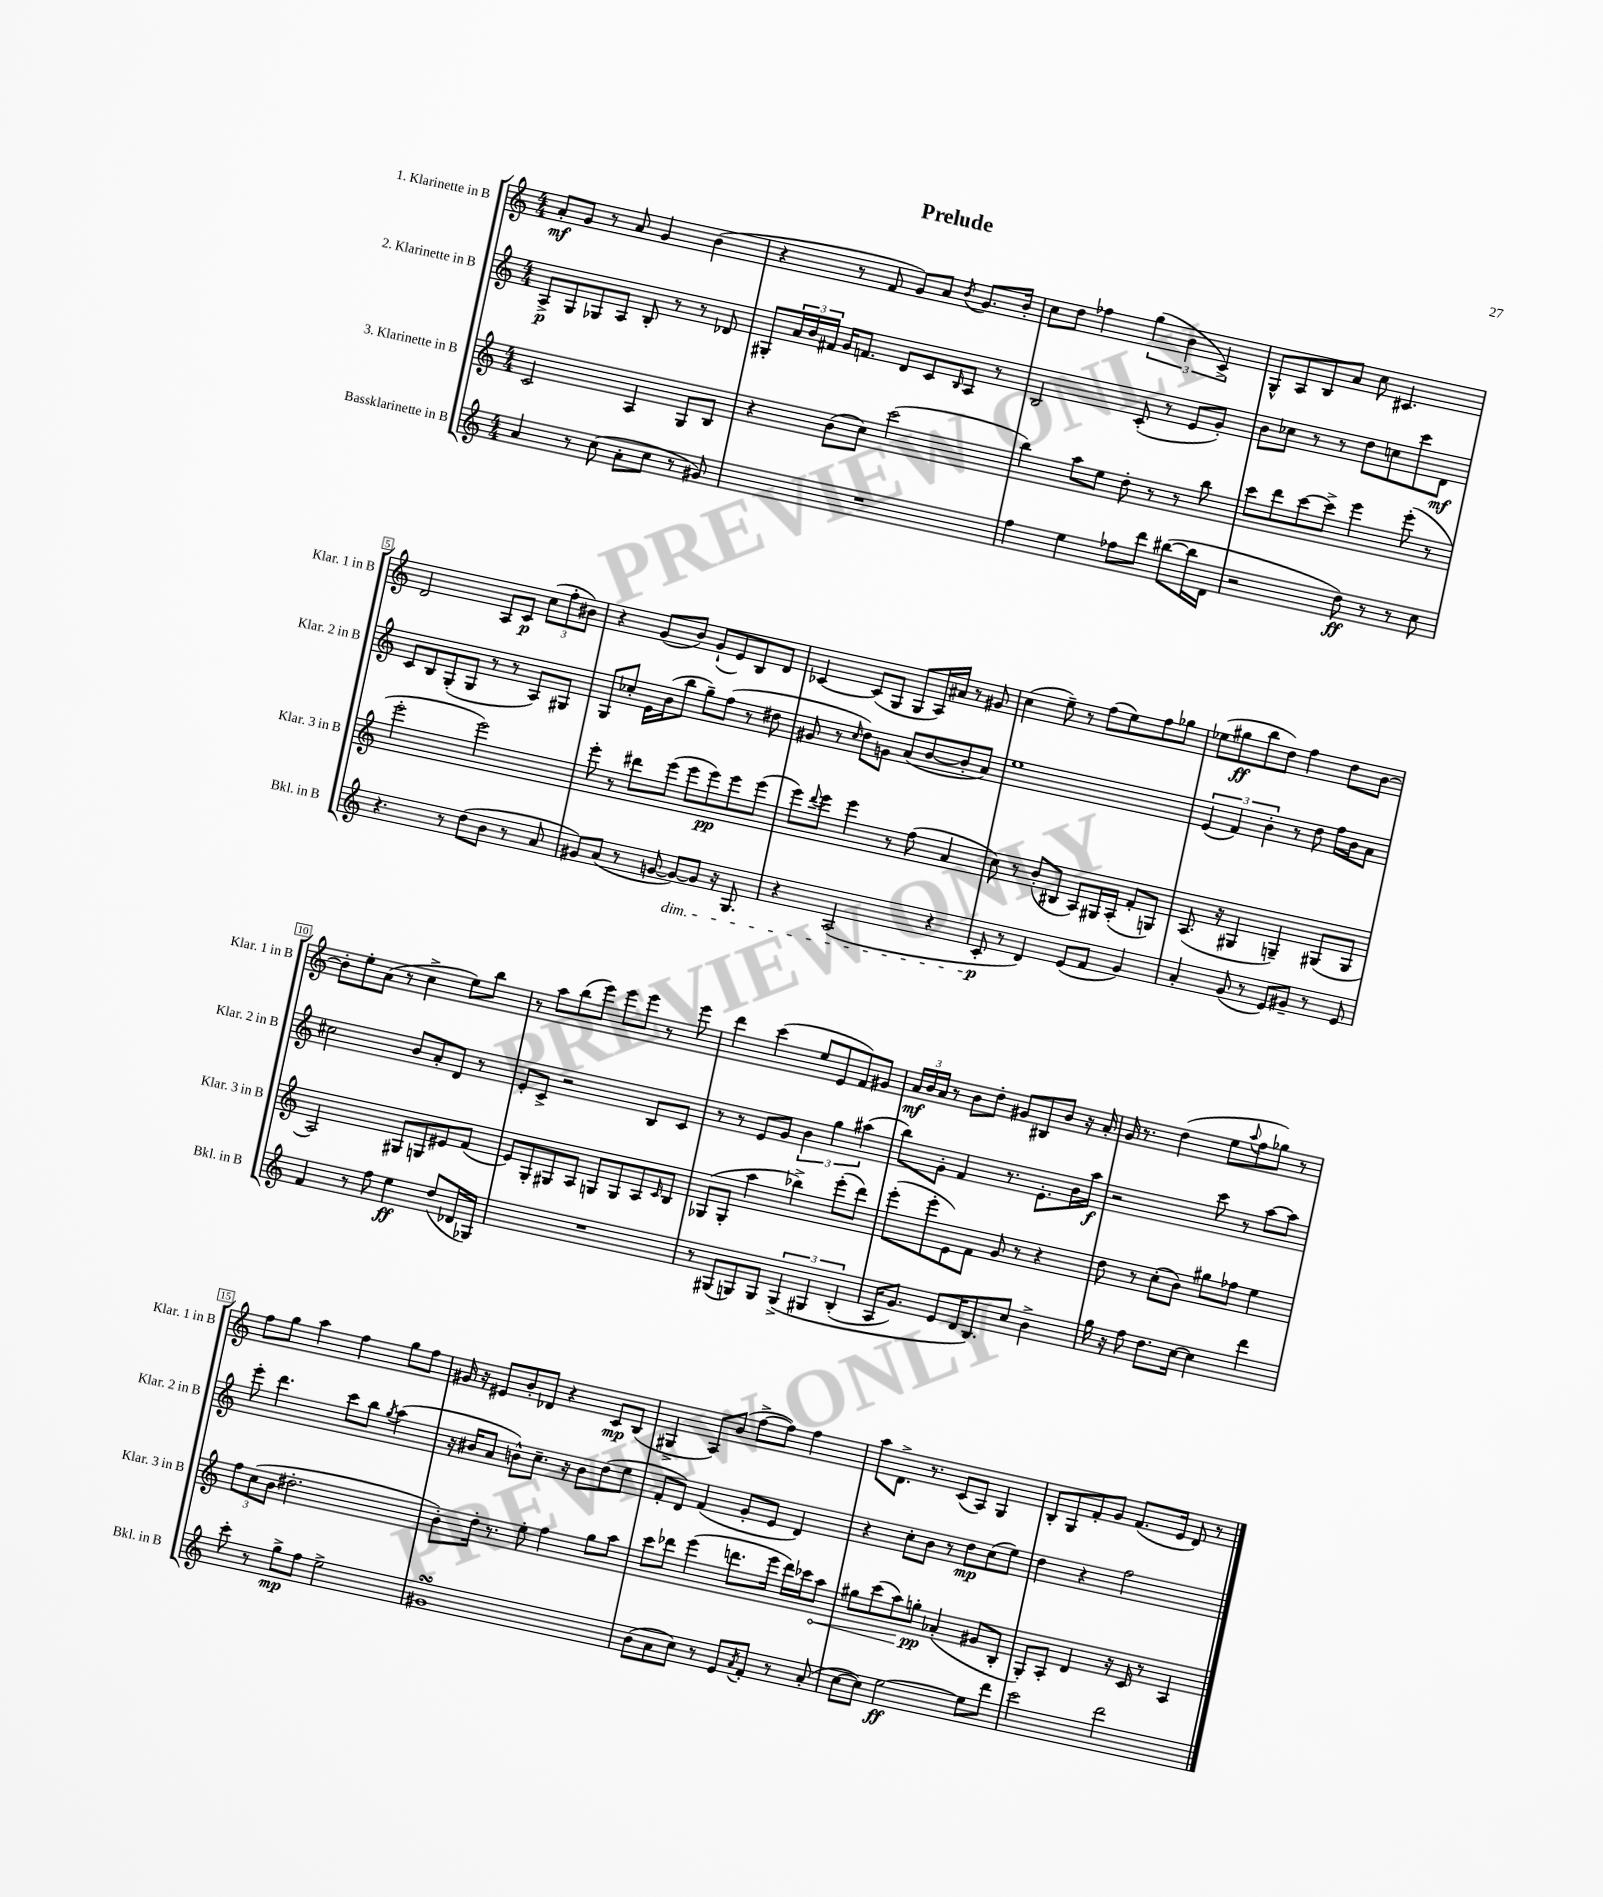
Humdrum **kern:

**kern	**kern	**kern	**kern
*staff4	*staff3	*staff2	*staff1
*clefG2	*clefG2	*clefG2	*clefG2
*k[]	*k[]	*k[]	*k[]
*M4/4	*M4/4	*M4/4	*M4/4
4a	2c	8A^	8a'
.	.	8G	8g
8r	.	8G-	8r
(8cc	.	8A	8a
8a'	4A	8B'	4g
8cc	.	8r	.
8r	8G	8r	(4b
8g#)	8B	8d-	.
=	=	=	=
1r	4r	8G#'	4r
.	.	24a	.
.	.	24b	.
.	.	24f#	.
.	(8b	16g	8r
.	.	8.f	.
.	8cc)	.	8f
.	(2ccc	8d	8g)
.	.	8c	8a
.	.	16qqB	8qb
.	.	8A	8.g
.	.	8r	.
.	.	.	16b'
=	=	=	=
4ff	4bb)	2B	8cc
.	.	.	8dd
4ee	8aa	.	4ff-
.	8ee	.	.
8ff-	8dd'	(8c'	(6gg
8ddd	8r	8r	.
.	.	.	6b
([8bb#	8r	8e	.
.	.	.	6c^)
16bb#]	8bb	8g')	.
16d	.	.	.
=	=	=	=
2r	8ccc	8b	8G^^
.	8ddd	8cc-	8A
.	[8ccc	8r	8B
.	8ccc^]	8r	8a
8dd)	4eee	8dd	8cc
8r	.	8cc	4.c#
8r	(8eee'	8ccc	.
8cc	8r	8d	.
=	=	=	=
4.r	2eee'	8c	2d
.	.	8B	.
.	.	(8G'	.
8r	.	8G	.
(8dd	2eee)	8r	8A
8b	.	8r	8c
8r	.	8A)	(12cc
.	.	.	12ff'
8a	.	8G#	.
.	.	.	12b#)
=	=	=	=
8g#)	8eee'	8G	4r
(8a	8r	8cc-'	.
8r	8ddd#	16e	(8g
.	.	(16b	.
[8g	(8eee	8bb	8b)
8g_)	8eee	8gg~)	(8g`
8g]	8eee)	(8ff	8e)
16r	8eee	8r	8B
8.G	.	.	.
.	(8eee	8dd#	8d
=	=	=	=
4r	8eee)	8g#	[4c-
.	8qqddd	.	.
.	8eee	8r	.
.	.	16qqcc	.
(2A	4eee	8dd)	(8c-]
.	.	8g	8G
.	8r	(8a	8G
.	(8ff	[8b	16A)
.	.	.	16a#
4r	4a	8b']	8r
.	.	8a)	8g#
=	=	=	=
8c'	8cc)	1ee	(4cc
8r	8r	.	.
4d)	(8b'	.	8ee~)
.	8B#	.	8r
(8e	8A)	.	(8ff
8f	16G#	.	8ee)
.	(16A'	.	.
4g)	8f'	.	8ff
.	8G)	.	8gg-
=	=	=	=
4a'	(8.A	(6e	(8ee-
.	.	.	8gg#
.	.	6f)	.
.	16r	.	.
(8g	4G#	.	8bb
.	.	6b'	.
8r	.	.	8dd)
8e)	4G~)	8r	4ff
8g#~	.	8dd	.
8r	(8G#	16ff	8dd
.	.	16b	.
8e	8G#	8a	[8b
=	=	=	=
4f	2A)	2cc#	8b']
.	.	.	8ee'
8r	.	.	(8a
8ff	.	.	8r
4ee	8G#	8b	4cc^
.	8G	8a'	.
(8dd	8e#	8d	8ee)
16d-	(8f	8r	8bb
16G-)	.	.	.
=	=	=	=
1r	8e)	8e'	8r
.	8G'	8c^	8aa
.	8G#	2r	(8bb
.	8A	.	8eee)
.	8G	.	8eee
.	8G	.	8eee
.	8A	8B	8r
.	16qqc	.	.
.	8B	8c	8eee
=	=	=	=
8r	(8G-	8r	4ddd
(8G#	8G-'	8r	.
8G)	4aa	8e	(4ccc
8G	.	8g	.
&(6G^	4bb-^)	6b	8ee
.	.	.	8e
6G#	.	6gg	.
.	(8eee'	.	8f)
(6B'	.	(6aa#	.
.	8ddd)	.	8g#
=	=	=	=
16A	(8eee'	8bb)	24a
.	.	.	24b
8.g)	.	.	.
.	.	.	24a
.	8eee'	8g'	8r
8e	8e)	4f	8b
16d	8f	.	8dd'
8.B&)	.	.	.
.	8g	8.r	8g#
8cc	8r	.	8B#
.	.	8.e'	.
4b^	4r	.	8b
.	.	16b	16r
.	.	16aa	16a'
=	=	=	=
16gg	8dd	2r	16g
16r	.	.	8.r
8ff	8r	.	.
8.dd	(8cc'	.	(4dd
.	8b)	.	.
[16cc	.	.	.
4cc]	8gg#	8ccc	8ee
.	.	.	8qqaa
.	8ff-	8r	8ff
4ddd	4ee	[8aa	8gg-)
.	.	8aa]	8r
=	=	=	=
8ccc'	12ff	8eee'	8ff
.	(12cc	.	.
8r	.	4.ddd	8gg
.	12b	.	.
8gg^	2.dd#'	.	4aa
8ff	.	.	.
2ee^	.	8ccc	4ff
.	.	8bb	.
.	.	8qgg	.
.	.	(4aa	8gg
.	.	.	8ff
=	=	=	=
1g#	8b')	16r	16g#
.	.	16b#	16r
.	16dd'	8a	8e#
.	8.r	.	.
.	.	8b^^)	8b'
.	8ee'	8.cc~	8d-
.	4ff	.	4r
.	.	16r	.
.	.	8b	.
.	8gg	(8dd	8c
.	8aa	8ee	(8B
=	=	=	=
(8b	8ccc	8f'	4G#^
8a	8ddd-	8d)	.
8cc)	(4eee	(4f	8A)
8r	.	.	(8b
8e	8.ddd	8g'	[8ff^
8qa	.	.	.
8f'	.	8e	8ff])
.	16eee	.	.
8r	16ddd)	4d)	4ff
.	16ccc-	.	.
(8a'	8aa	.	.
=	=	=	=
[8cc	8gg#	4r	8aa
8cc])	(8ccc	.	8.d^
[2ee	8aa)	8cc'	.
.	.	.	8.r
.	8gg'	8b	.
.	(4a-'	8r	(8c
.	.	8dd	8A)
8ee]	8g#	(8cc	4G
8ddd	8B'	8ee)	.
=	=	=	=
2ccc	8G')	4dd	8B'
.	8A'	.	8G
.	4d	4r	8f'
.	.	.	8g
2ddd	16r	2ff	(8.f
.	16c	.	.
.	8r	.	.
.	.	.	16e
.	4A	.	8d)
.	.	.	8r
==	==	==	==
*-	*-	*-	*-
